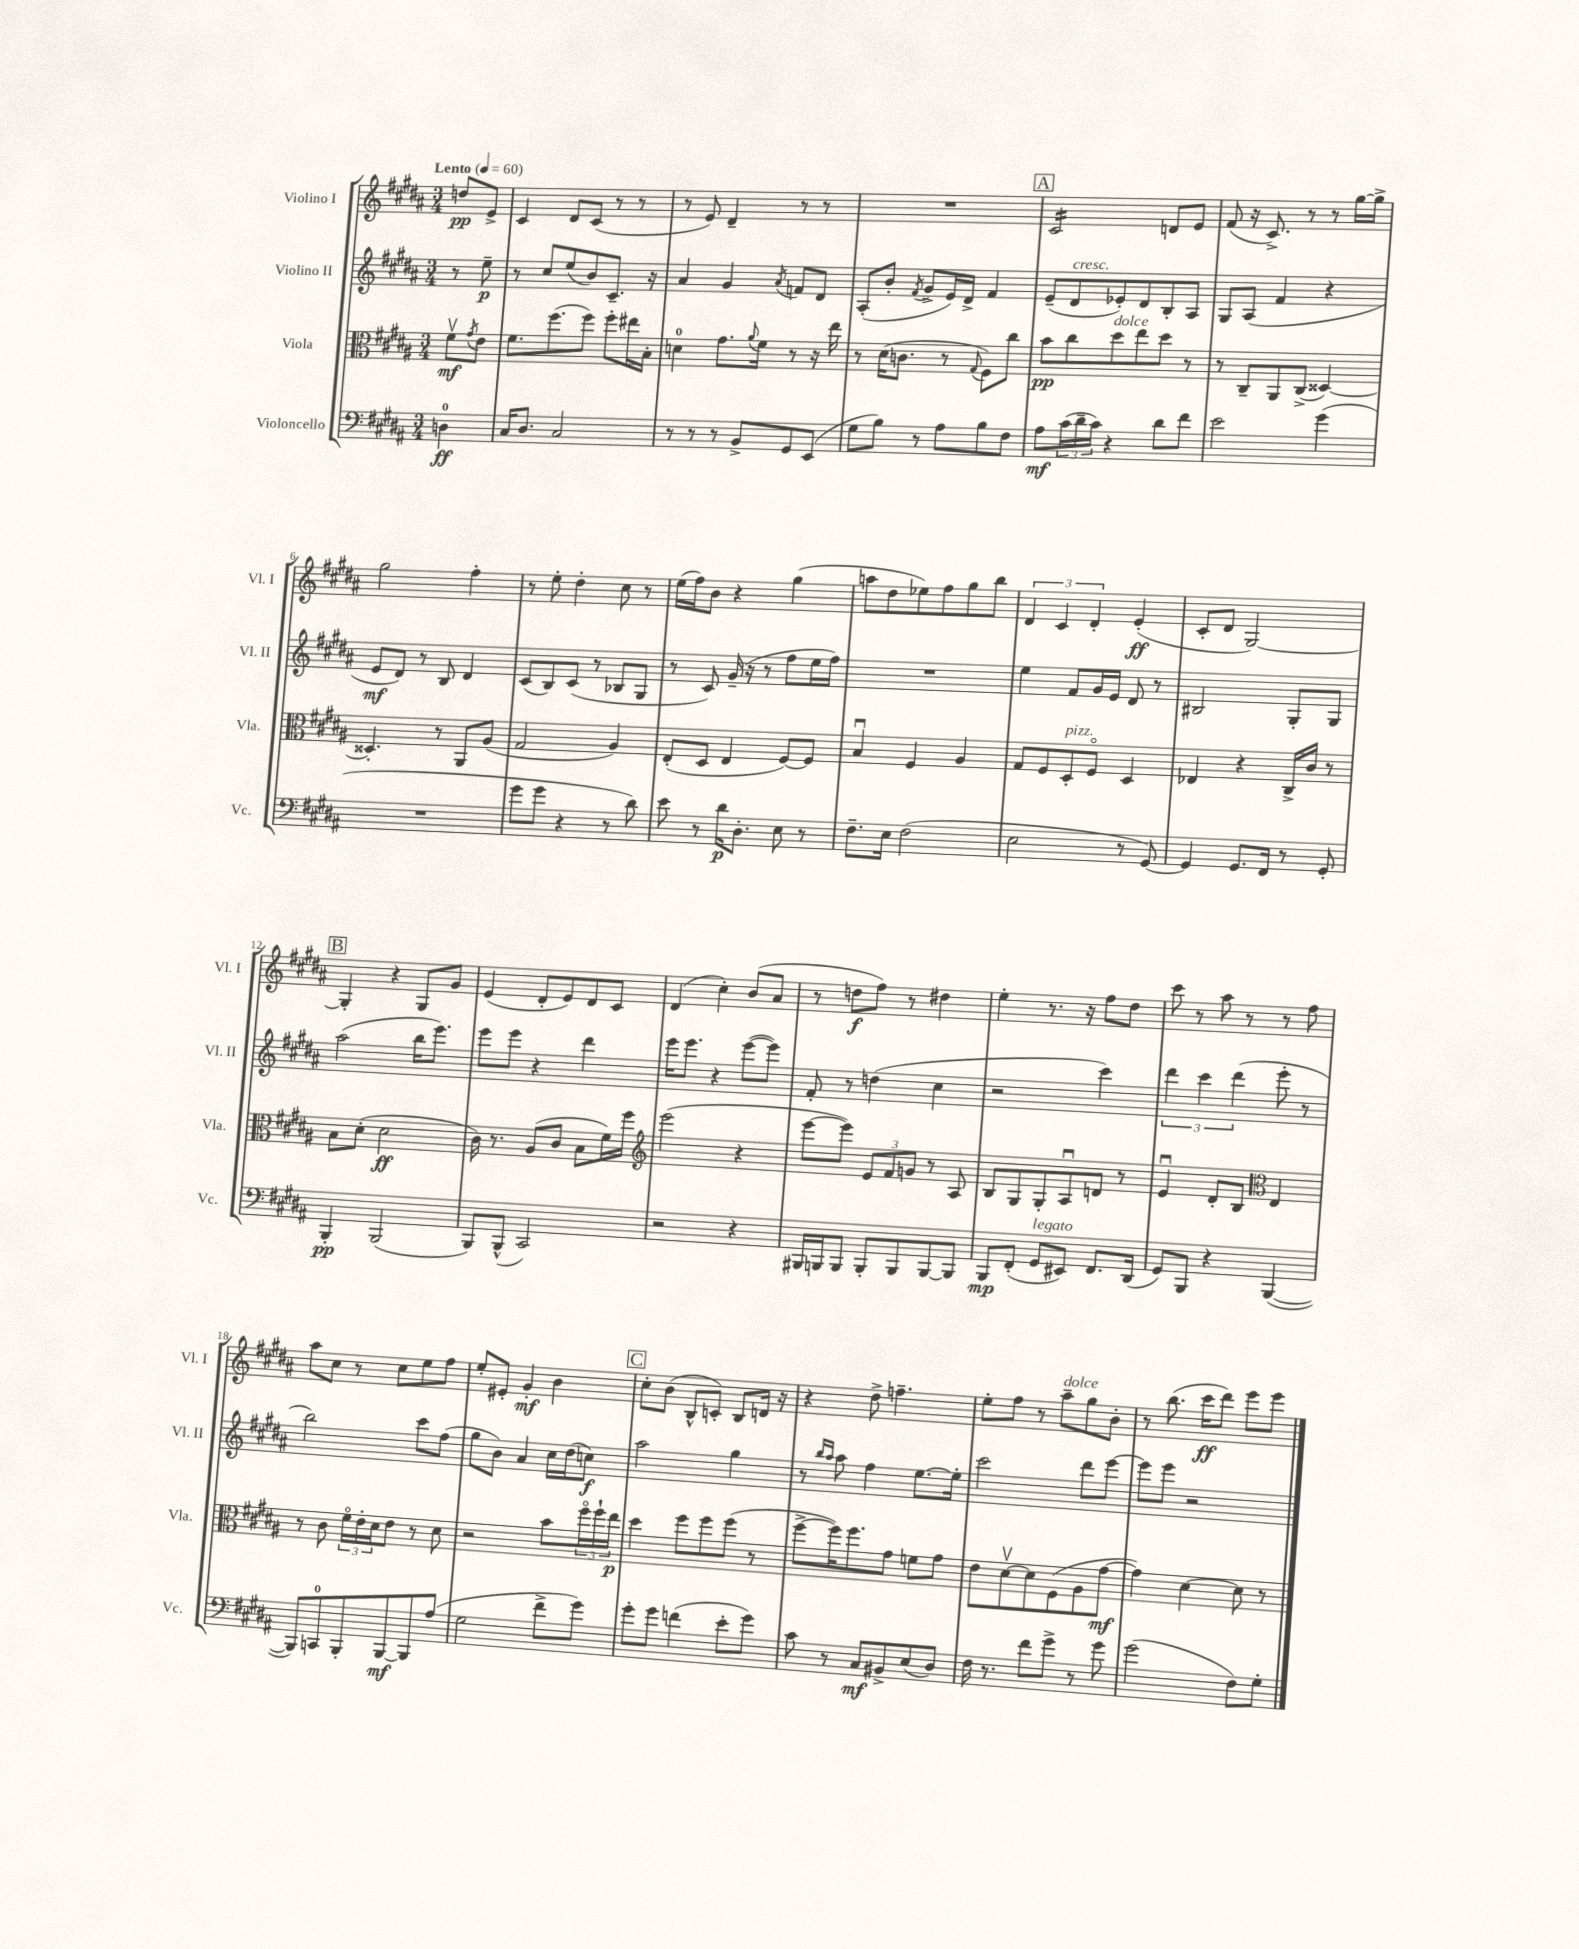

**kern	**kern	**kern	**kern
*staff4	*staff3	*staff2	*staff1
*clefF4	*clefC3	*clefG2	*clefG2
*k[f#c#g#d#a#]	*k[f#c#g#d#a#]	*k[f#c#g#d#a#]	*k[f#c#g#d#a#]
*M3/4	*M3/4	*M3/4	*M3/4
*MM60	*MM60	*MM60	*MM60
4D	8f#v	8r	8dd
.	8qg#	.	.
.	8e	8ee~	8e^
=	=	=	=
16C#	8.f#	8r	4c#
8.D#	.	.	.
.	.	8cc#	.
.	(8.ff#	.	.
2C#	.	(8ee	8d#
.	8ff#)	8b)	(8c#
.	8ff#'	8.c#~	8r
.	16ee#	.	8r
.	16B'	16r	.
=	=	=	=
8r	4d	4a#	8r
8r	.	.	8e)
8r	8.g#	4g#	4d#~
8BB^	.	.	.
.	8qqa#	.	.
.	16f#	.	.
.	.	8qa#	.
8GG#	8r	8f	8r
(8EE	16r	8d#	8r
.	16ee	.	.
=	=	=	=
8G#	8r	(8A#'	2.r
8B)	(16d#	8b'	.
.	8.c	.	.
.	.	8qf#	.
8r	.	8g#^	.
8A#	8r	16e)	.
.	.	16d#^	.
.	8qqG#	.	.
8B	8F#)	4f#	.
8F#	8cc#	.	.
=	=	=	=
8A#	8b	(8e~	2c#
(24c#	8cc#	8d#	.
24d#~	.	.	.
24c#)	.	.	.
4r	8dd#	8e-')	.
.	8ee	8d#	.
8d#	8dd#	8B'	8d
8f#	8r	8A#	8e
=	=	=	=
2e	8r	8G#	(8f#
.	8C#~	(8A#	16r
.	.	.	8.c#^)
.	8AA#	4f#	.
.	(8C#^	.	8r
(4g#	[4D##)	4r	8r
.	.	.	[16gg#
.	.	.	16gg#^]
=	=	=	=
2.r	4.D##']	8e	2gg#
.	.	8d#)	.
.	.	8r	.
.	8r	8B	.
.	8AA#	4d#	4ff#'
.	(8A#	.	.
=	=	=	=
8g#	2G#	(8c#	8r
8g#	.	8B)	8ee'
4r	.	(8c#	4dd#'
.	.	8r	.
8r	4A#)	8B-	8cc#
8d#)	.	8G#	8r
=	=	=	=
8e	(8E'	8r	(16ee
.	.	.	16ff#)
8r	8D#	8c#)	8b
16d#	4E	(16g#~	4r
8.D#'	.	16r	.
.	.	8r	.
8E	[8F#)	8ff#	(4gg#
8r	8F#]	16ee	.
.	.	16ff#)	.
=	=	=	=
8.F#~	4Bu	2.r	8aa
.	.	.	8dd#
16E	.	.	.
(2F#	4F#	.	8ee-)
.	.	.	8ff#
.	4A#	.	8gg#
.	.	.	8bb
=	=	=	=
2E	8G#	4ee	6d#
.	8F#	.	.
.	.	.	6c#
.	8D#'	8f#	.
.	.	.	6d#'
.	8F#o	16g#	.
.	.	16e	.
8r	4D#	8d#	(4e'
[8GG#)	.	8r	.
=	=	=	=
4GG#]	4E-	2B#	8c#'
.	.	.	8d#
8.GG#	4r	.	[2G#)
16FF#	.	.	.
8r	16C#^	8G#'	.
.	16c#	.	.
8GG#'	8r	8G#	.
=	=	=	=
4BBB'	8B	(2aa#	4G#']
.	(8d#'	.	.
(2BBB	2d#	.	4r
.	.	16bb	8G#
.	.	8.eee)	.
.	.	.	8g#
=	=	=	=
8BBB)	16c#)	8eee	(4e
.	8.r	.	.
(8BBB^^	.	8eee	.
2CC#)	(8A#	4r	8d#'
.	8c#	.	8e)
.	8B	4ddd#	8d#
.	16f#)	.	8c#
.	16ff#	.	.
=	=	=	=
*	*clefG2	*	*
2r	(2eee	16eee	(4d#
.	.	8.eee	.
.	.	4r	4cc#')
4r	4r	([8eee	(8b
.	.	8eee])	8a#
=	=	=	=
16BBB#	[8eee	8f#'	8r
16BBB	.	.	.
8BBB	8eee])	8r	8dd
8BBB'	12e	(4dd	8ff#)
.	12f#	.	.
8BBB	.	.	8r
.	12g	.	.
[8BBB	8r	4cc#	4dd#
8BBB]	8A#	.	.
=	=	=	=
8BBB	8B	2r	4ee'
(8FF#'	8G#	.	.
8GG#	8G#'	.	8.r
8EE#)	8A#u	.	.
.	.	.	16r
8.FF#	8d	4ccc#)	8ff#
.	8r	.	8dd#
(16DD#	.	.	.
=	=	=	=
8GG#)	4eu	6ddd#	8ccc#
8BBB	.	.	8r
.	.	6ccc#	.
4r	8d#'	.	8aa#
.	.	(6ddd#	.
.	8B	.	8r
*	*clefC3	*	*
([4BBB	4E	8eee'	8r
.	.	8r	8ff#
=	=	=	=
8BBB])	8r	2bb)	8aa#
8CC	8c#	.	8cc#
8BBB'	24f#o	.	8r
.	24e'	.	.
.	24d#	.	.
[8BBB	8e	.	8cc#
8BBB]	8r	8ccc#	8ee
(8A#	8d#	(8ff#	8ff#
=	=	=	=
2G#	2r	8gg#	8ee'
.	.	8b)	8e#'
.	.	4a#	4g#'
8f#^	8b	16cc#	4b
.	.	(16dd#	.
8g#)	24ff#o	8cc)	.
.	24ff#`	.	.
.	24ee	.	.
=	=	=	=
8g#'	4dd#	2aa#	8cc#'
8g#	.	.	(8b
(4f	8ff#	.	8B^^
.	8ff#	.	8c')
8e'	(8ff#	4gg#	8B
8g#)	8r	.	16d
.	.	.	16r
=	=	=	=
8c#	[8ff#^	8r	4r
.	.	16qqbb	.
.	.	16qqaa#	.
8r	16ff#])	8aa#	.
.	8.ff#	.	.
8C#	.	4ff#	8dd#^
8BB#^	8g#	.	4.ff~
(8E	8f	[8.ee	.
8D#)	8g#	.	.
.	.	16ee']	.
=	=	=	=
16F#	8e	2ccc#	8ee'
8.r	.	.	.
.	[8d#v	.	8ff#
8f#	8d#]	.	8r
8g#^	(8F#	.	8aa#~
8r	8A#	8ddd#	8gg#
8g#	[8g#	[8eee	8b'
=	=	=	=
(2g#	4g#])	8eee]	8r
.	.	8eee	(8.bb
.	[4d#	2r	.
.	.	.	16ccc#
.	.	.	8ddd#)
8F#)	8d#]	.	8eee
8G#'	8r	.	8eee
==	==	==	==
*-	*-	*-	*-
